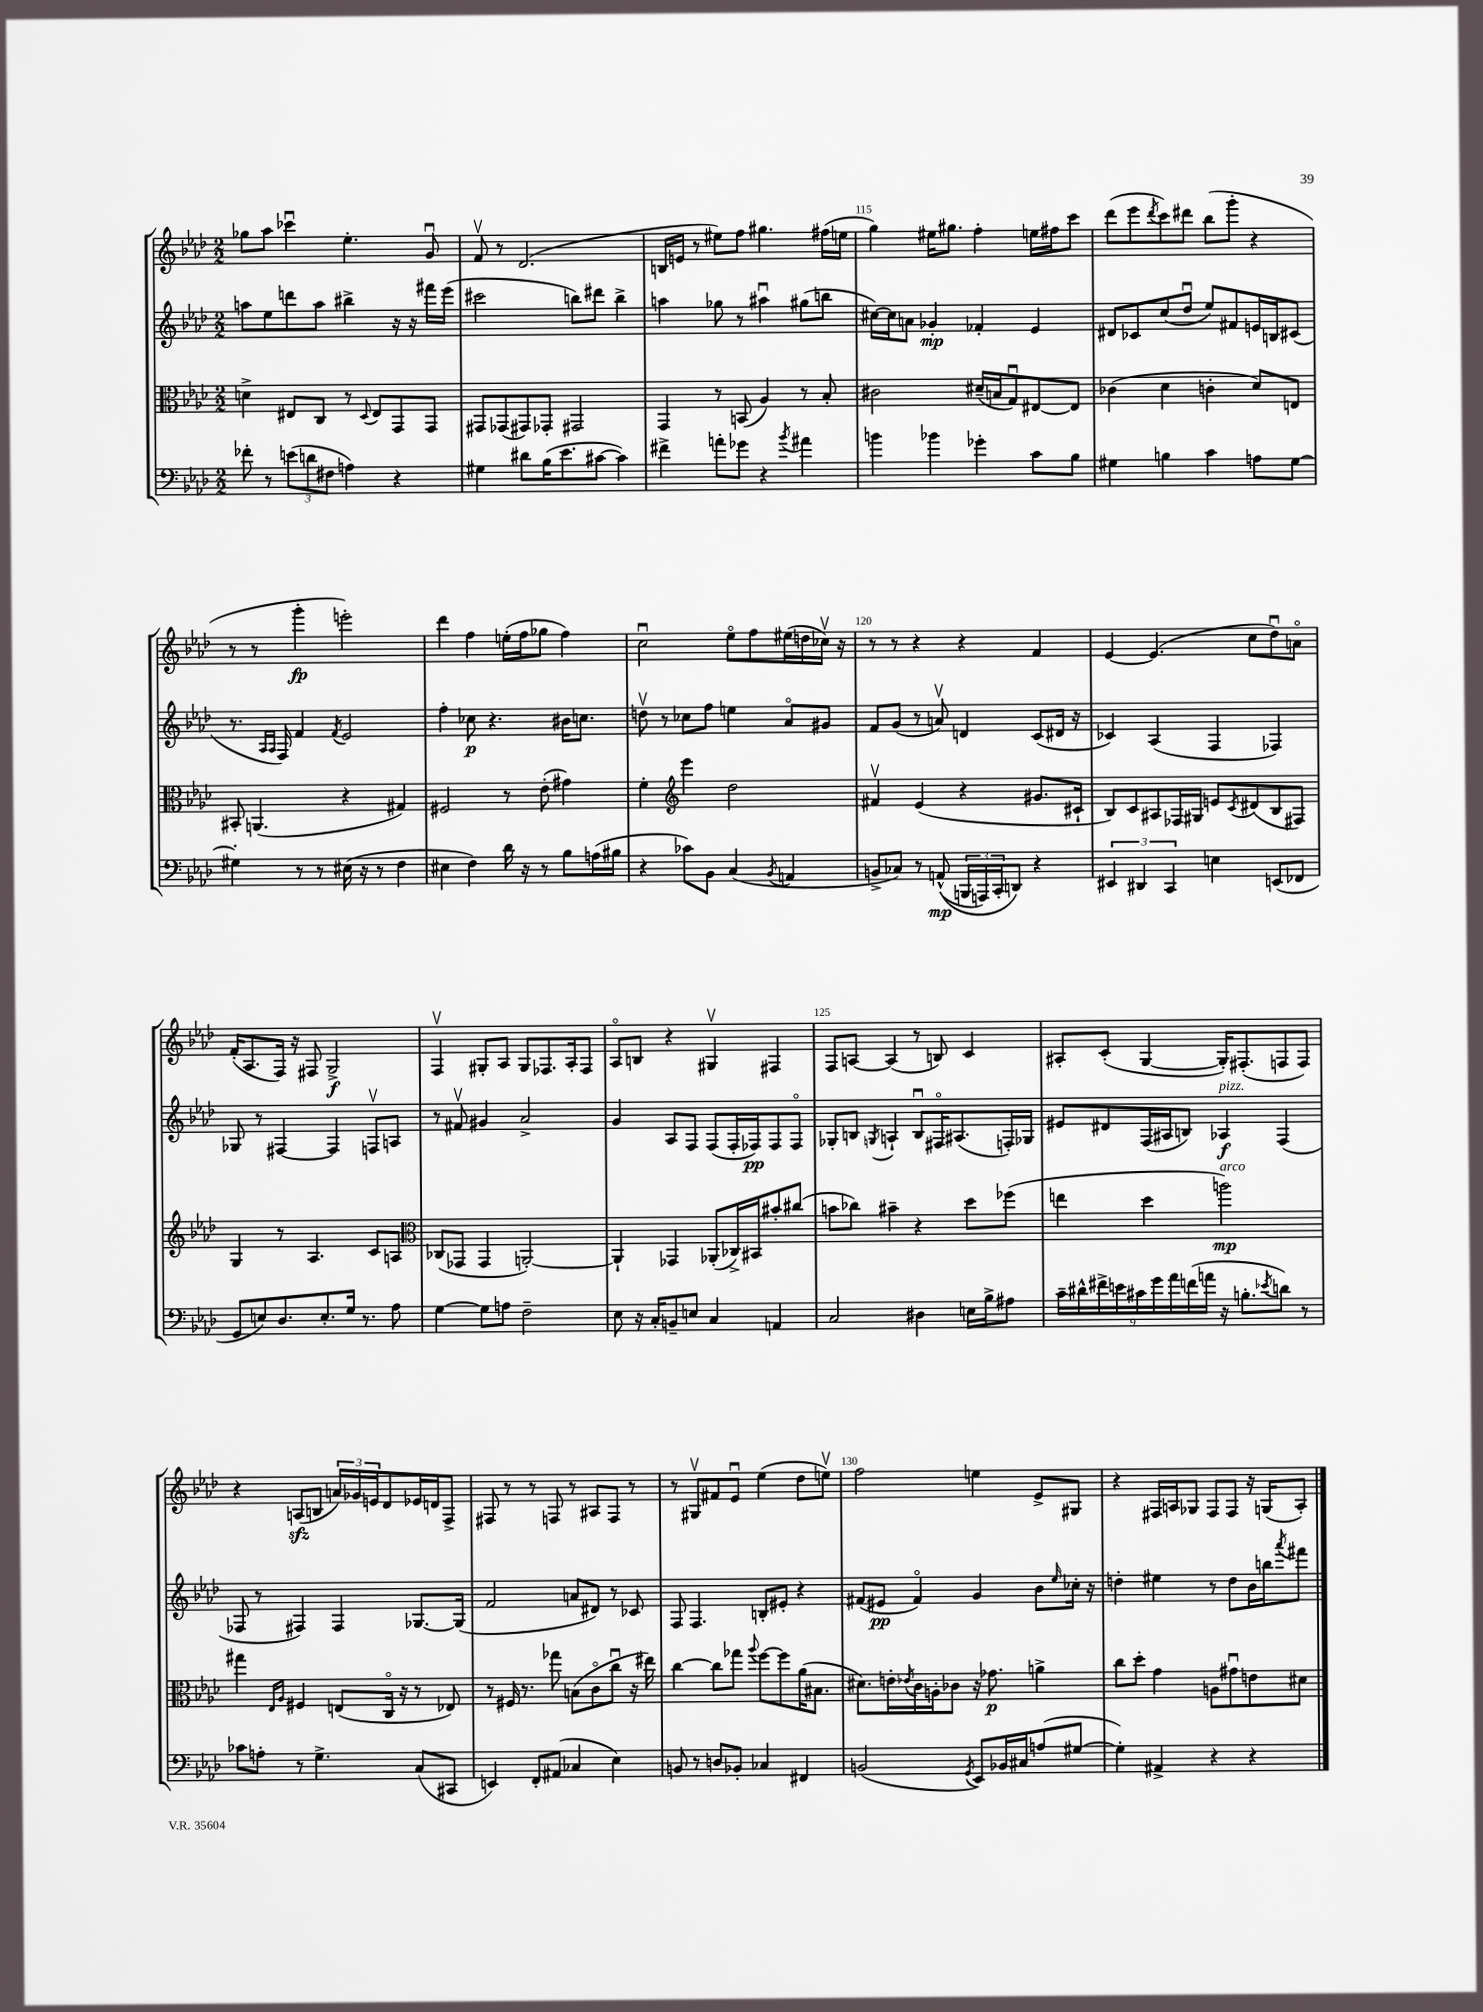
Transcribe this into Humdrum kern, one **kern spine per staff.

**kern	**kern	**kern	**kern
*staff4	*staff3	*staff2	*staff1
*clefF4	*clefC3	*clefG2	*clefG2
*k[b-e-a-d-]	*k[b-e-a-d-]	*k[b-e-a-d-]	*k[b-e-a-d-]
*M2/2	*M2/2	*M2/2	*M2/2
8f-'	4d^	8aa	8gg-
8r	.	8ee-	8aa-
(12e	8E#	8ddd	4ccc-u
12d	.	.	.
.	8C	8aa	.
12F#	.	.	.
4A)	8r	4bb#^	4.ee-'
.	8qqD-	.	.
.	8E#	.	.
4r	8GG	16r	.
.	.	16r	.
.	8GG	16fff#	8gu
.	.	(16eee-	.
=	=	=	=
4G#	8GG#	2ccc#	8fv
.	(8GG-	.	8r
8d#	8GG#)	.	(2.d-
(16B-	8GG-'	.	.
8.e-	.	.	.
.	2GG#	8bb)	.
[8c#	.	8ddd#	.
4c#])	.	4bb^	.
=	=	=	=
4f#^	4GG	4aa	16B
.	.	.	16e
.	.	.	8r
8a'	8r	8gg-	8ee#)
8g-	(8BB	8r	8ff
4r	4A-)	4aa#u	4.gg#
8qb-	.	.	.
4a#	8r	(8gg#	.
.	8B-'	8bb	(16ff#
.	.	.	16ee
=	=	=	=
4b	2c#	[16cc#)	4gg)
.	.	16cc#]	.
.	.	8a	.
4b-	.	4g-'	16ee#
.	.	.	8.gg#
4g-'	(16d#~	4f-'	4ff'
.	16B	.	.
.	8Gu)	.	.
8c	[8E#	4e-	16ee
.	.	.	16ff#
8B-	8E#]	.	8ccc
=	=	=	=
4G#	(4c-	8d#	(8ddd-
.	.	8c-	8eee-
.	.	.	8qddd-
4B	4d-	(8cc	8ccc)
.	.	8dd-u	8ddd#
4c	4c'	8ee-)	(8bb-
.	.	8f#	8ggg'
8A	8d-)	16e	4r
.	.	16B	.
[8G#	8E	(8c#	.
=	=	=	=
4G#']	8BB#'	8.r	8r
.	(4.AA	.	8r
.	.	16qqA-	.
.	.	16qqA-	.
.	.	16F)	.
8r	.	4f	4ggg'
8r	.	.	.
.	.	8qf	.
(16E#	4r	2e-	2eee')
16r	.	.	.
8r	.	.	.
4F	4G#)	.	.
=	=	=	=
4E#	2F#	4ff'	4ddd-
4F)	.	8cc-	4ff
.	.	4.r	.
16d-	8r	.	(16ee'
16r	.	.	16ff
8r	(8e-'	.	8gg-
8B-	4g#)	16b#	4ff)
.	.	8.cc	.
(16A	.	.	.
16B#	.	.	.
=	=	=	=
4r	4f'	8ddv	2ccu
.	.	8r	.
*	*clefG2	*	*
8c-)	4eee-	8cc-	.
8BB-	.	8ff	.
(4C	2dd-	4ee	8ee-o
.	.	.	8ff
8qBB-	.	.	.
4AA	.	8a-o	(16ee#
.	.	.	16dd
.	.	8g#	16cc-v)
.	.	.	16r
=	=	=	=
8BB^	4f#v	8f	8r
8C-)	.	(8g	8r
8r	(4e-	8r	4r
&((8AA^^	.	8av)	.
24BBB	4r	4d	4r
24AAA)	.	.	.
24CC'	.	.	.
8DD&)	.	.	.
4r	8.g#	(8c	4f
.	.	16d#	.
.	16c#`	16r	.
=	=	=	=
6EE#	8B-)	4c-)	[4e-
.	8c	.	.
6DD#	.	.	.
.	8A#	(4A-	(4.e-]
6CC	.	.	.
.	16F-	.	.
.	16G#	.	.
4E	8e	4F	.
.	8qc	.	.
.	(8d#	.	8cc
(8EE	8B-	4F-)	8dd-u)
8FF-	8F#)	.	8ao
=	=	=	=
8GG	4G	8G-	(16f'
.	.	.	8.A-
8E)	.	8r	.
8.D-	8r	[4F#	16F)
.	.	.	16r
.	4.A-	.	8F#
8.E'	.	.	.
.	.	4F#]	2G^
16G	.	.	.
8.r	.	.	.
.	8c	8Fv	.
8A-	8A	8A	.
=	=	=	=
*	*clefC3	*	*
[4G	(8C-	8r	4Fv
.	8GG-	8f#v	.
8G]	4GG-	4g#	8G#'
8A	.	.	8A-
2F~	[2AA')	2a-^	8G#
.	.	.	8.F-
.	.	.	16A-'
.	.	.	8F-
=	=	=	=
8E-	4AA`]	4g	8A-o
16r	.	.	8B
16C'	.	.	.
8BB~	4GG-	8A-	4r
8E	.	8F	.
4C	(8AA-'	(8F	4G#v
.	16C-^)	16F'	.
.	16BB#	16F-)	.
4AA	8b#'	8F-	4F#
.	(8cc#	8F-o	.
=	=	=	=
2C	8b	8G-'	8F
.	8cc-)	8B	[8A
.	.	8qG	.
.	4b#~	4A`	(4A]
4D#	4r	8Bu	8r
.	.	16F#o	8B)
.	.	(8.A#	.
16E	8dd-	.	4c
16B-^	.	.	.
8A#	(8ff-	16F')	.
.	.	16G-	.
=	=	=	=
18c~	4ee	8e#	8A#'
18d#^^	.	.	.
18f#^	.	.	.
.	.	8d#	(8c'
18e	.	.	.
18c#	.	.	.
.	4dd-	(16F	[4G
18g	.	.	.
.	.	16A#	.
18a-	.	.	.
.	.	8B)	.
(18f	.	.	.
18a	.	.	.
16r	2aa)	4A-	16G'])
8.B'	.	.	(8.F#'
8qe-	.	.	.
8d)	.	(4F	8F
8r	.	.	8F)
=	=	=	=
8c-	4gg#	8F-	4r
8A'	.	8r	.
.	16qqE-	.	.
.	16qqA-	.	.
8r	4F#	4F#)	(8A
4.G^	.	.	8B
.	(8E	4F#	24a)
.	.	.	24g-
.	.	.	24e
.	16Co	.	8d-
.	16r	.	.
(8C	8r	[8.G-	16e-
.	.	.	16d
8CC#	8E-)	.	8F^
.	.	(16G-]	.
=	=	=	=
4EE)	8r	2f	8F#
.	16F#	.	8r
.	8.r	.	.
8FF'	.	.	8r
(8AA#	8gg-	.	8F
4C-	(8B	8a	8r
.	8co	8d#)	8A#
4E-)	8ccu	8r	8F
.	16r	8c-	8r
.	16ee#)	.	.
=	=	=	=
8BB	[4cc	8F	8r
8r	.	4.F	8G#v
8D	8cc]	.	8f#
8BB-'	8gg-	.	8e-u
.	8qqaa-	.	.
4C-	[8ff	8B'	(4ee-
.	8ff]	8e#'	.
4FF#	(16a-	4r	8dd-
.	8.B#	.	.
.	.	.	8eev)
=	=	=	=
(2BB	8.d#)	(8f#	2ff
.	.	8e#	.
.	16e'	.	.
.	8qe-	.	.
.	16c	4f#o)	.
.	16A'	.	.
.	8c-	.	.
8qGG	.	.	.
8EE-)	16r	4g	4ee
.	8.g-	.	.
16BB-	.	.	.
16C#	.	.	.
(8A	4a^	8b-	8e-^
.	.	16qqee-	.
[8G#	.	16cc-'	8G#
.	.	16r	.
=	=	=	=
4G#'])	8cc	4dd'	4r
.	8dd-'	.	.
4AA#^	4g	4ee#	16F#
.	.	.	16A
.	.	.	8G-
4r	8A	8r	8F#
.	8g#u	8dd	8F#
4r	8e	16b-	16r
.	.	16bb	(16G
.	.	8qaaa-	.
.	8d#	8fff#	8A')
==	==	==	==
*-	*-	*-	*-
